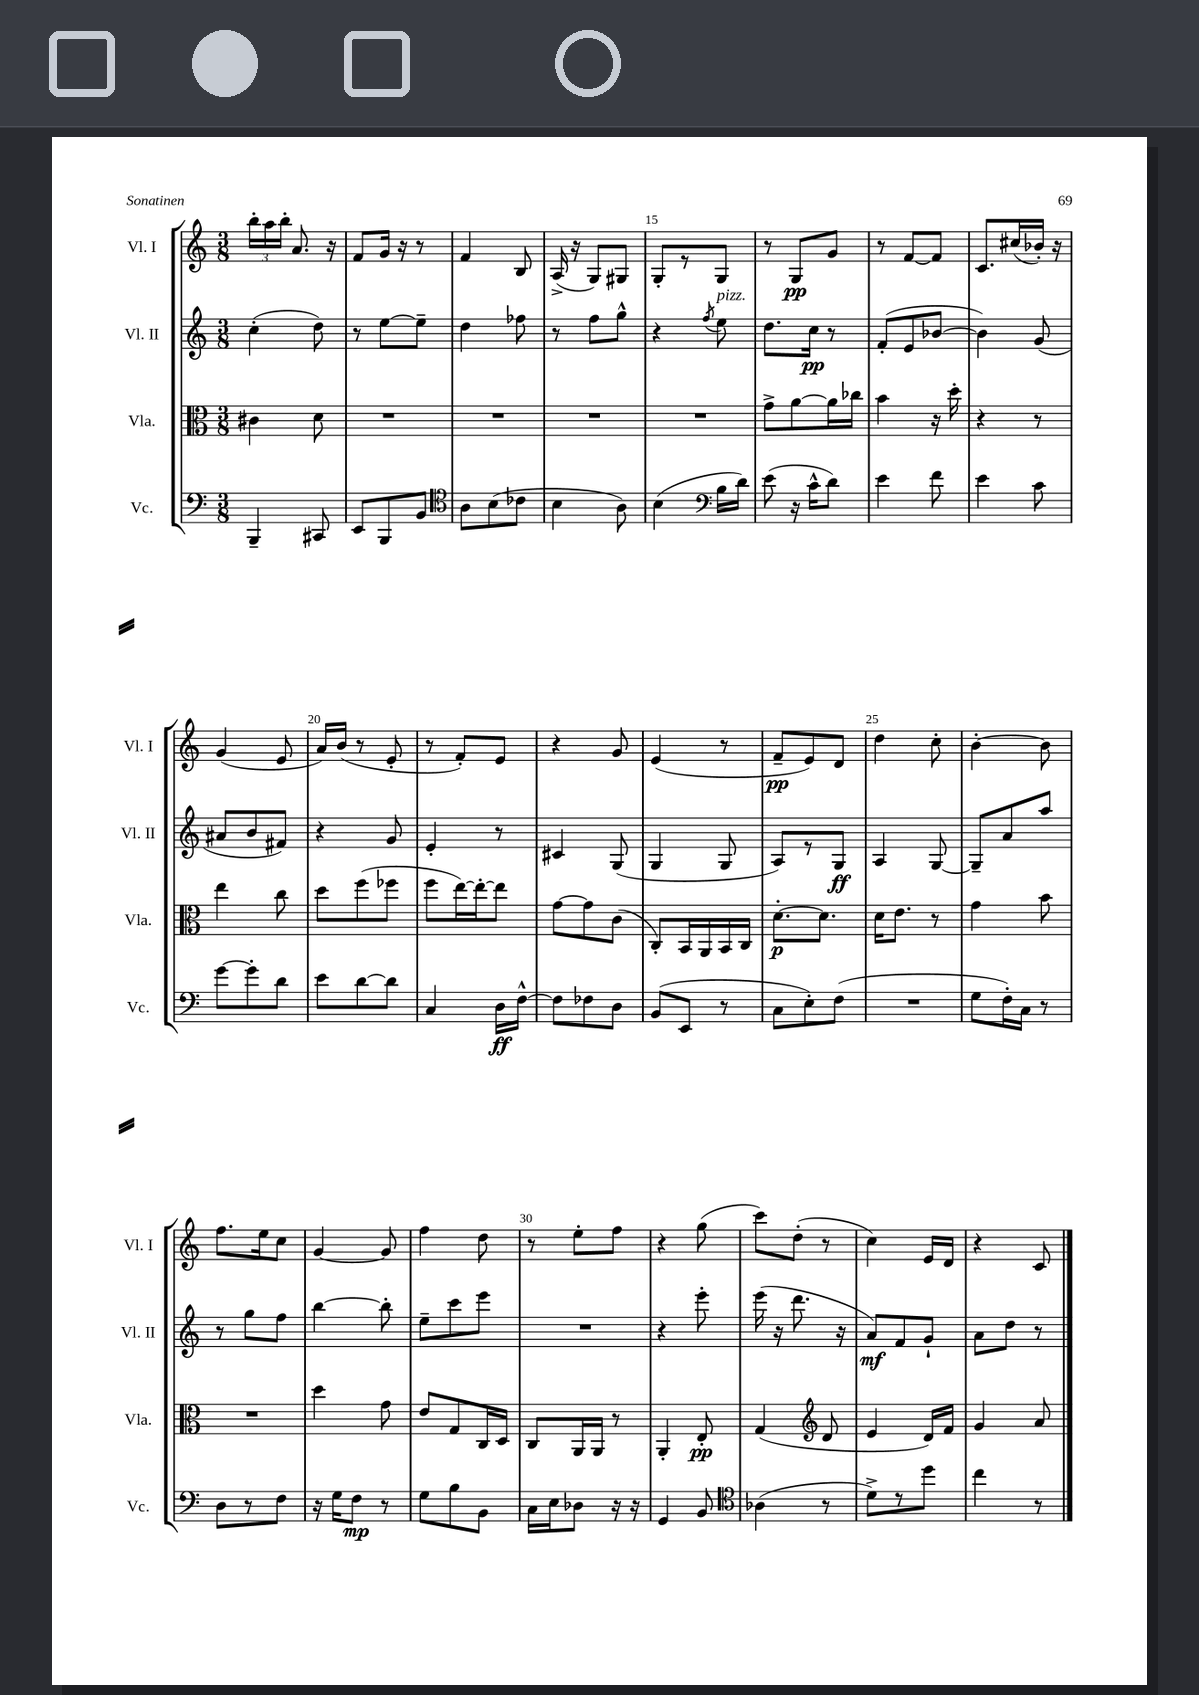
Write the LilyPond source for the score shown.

<<
\new StaffGroup <<
\new Staff = "s0" \with { instrumentName = "Vl. I" shortInstrumentName = "Vl. I" } {
    \clef treble \key c \major \numericTimeSignature \time 3/8
    \autoBeamOff \tuplet 3/2 { b''16[-. a''16 b''16]-. } a'8. r16 |
    f'8[ g'16] r16 r8 |
    f'4 b8 |
    a16->( r16 g8[) gis8] |
    g8[-. r8 g8] |
    r8 g8[\pp g'8] |
    r8 f'8[~ f'8] |
    c'8.[ cis''16( bes'16]-.) r16 |
    g'4( e'8 |
    a'16[) b'16]( r8 e'8-. |
    r8 f'8[-.) e'8] |
    r4 g'8 |
    e'4( r8 |
    f'8[--\pp e'8) d'8] |
    d''4 c''8-. |
    b'4~-. b'8 |
    f''8.[ e''16 c''8] |
    g'4~ g'8 |
    f''4 d''8 |
    r8 e''8[-. f''8] |
    r4 g''8( |
    c'''8[) d''8]-.( r8 |
    c''4) e'16[ d'16] |
    r4 c'8 \bar "|." |
}
\new Staff = "s1" \with { instrumentName = "Vl. II" shortInstrumentName = "Vl. II" } {
    \clef treble \key c \major \numericTimeSignature \time 3/8
    \autoBeamOff c''4-.( d''8) |
    r8 e''8[~ e''8]-- |
    d''4 fes''8 |
    r8 f''8[ g''8]-^ |
    r4 \acciaccatura { f''8 } e''8^\markup { \italic "pizz." } |
    d''8.[ c''16]\pp r8 |
    f'8[-.( e'8 bes'8]~ |
    bes'4) g'8( |
    ais'8[ b'8 fis'8]) |
    r4 g'8 |
    e'4-. r8 |
    cis'4 g8( |
    g4 g8 |
    a8[) r8 g8]\ff |
    a4 g8~ |
    g8[-- a'8 a''8] |
    r8 g''8[ f''8] |
    b''4~ b''8-. |
    e''8[-- c'''8 e'''8] |
    R4. |
    r4 e'''8-. |
    e'''16( r16 d'''8. r16 |
    a'8[\mf) f'8 g'8]-! |
    a'8[ d''8] r8 \bar "|." |
}
\new Staff = "s2" \with { instrumentName = "Vla." shortInstrumentName = "Vla." } {
    \clef alto \key c \major \numericTimeSignature \time 3/8
    \autoBeamOff cis'4 d'8 |
    R4. |
    R4. |
    R4. |
    R4. |
    g'8[-> a'8~ a'16 ces''16] |
    b'4 r16 d''16-. |
    r4 r8 |
    e''4 c''8 |
    d''8[ f''8( fes''8] |
    f''8[ e''16~) e''16~-. e''8] |
    g'8[~ g'8 c'8]( |
    c8[-.) b,16 a,16 b,16 c16] |
    d'8.[~-.\p d'8.] |
    d'16[ e'8.] r8 |
    g'4 b'8 |
    R4. |
    d''4 g'8 |
    e'8[ g8 c16 d16] |
    c8[ a,16 a,16] r8 |
    a,4-. e8-.\pp |
    g4( \clef treble d'8 |
    e'4 d'16[) f'16] |
    g'4 a'8 \bar "|." |
}
\new Staff = "s3" \with { instrumentName = "Vc." shortInstrumentName = "Vc." } {
    \clef bass \key c \major \numericTimeSignature \time 3/8
    \autoBeamOff b,,4-- cis,8 |
    e,8[ b,,8 b,8] |
    \clef tenor a8[ b8( ces'8] |
    b4 a8) |
    b4( \clef bass b16[ d'16]) |
    e'8( r16 c'16[-^ d'8]) |
    e'4 f'8 |
    e'4 c'8 |
    g'8[~ g'8-. d'8] |
    e'8[ d'8~ d'8] |
    c4 d16[\ff f16]~-^ |
    f8[ fes8 d8] |
    b,8[( e,8] r8 |
    c8[ e8-.) f8]( |
    R4. |
    g8[ f16-.) c16] r8 |
    d8[ r8 f8] |
    r16 g16[ f8]\mp r8 |
    g8[ b8 b,8] |
    c16[ e16 des8] r16 r16 |
    g,4 b,8 |
    \clef tenor aes4( r8 |
    d'8[->) r8 d''8] |
    c''4 r8 \bar "|." |
}
>>
>>
\layout { \context { \Score currentBarNumber = #11 \override BarNumber.break-visibility = ##(#f #t #t) barNumberVisibility = #(every-nth-bar-number-visible 5) } }
